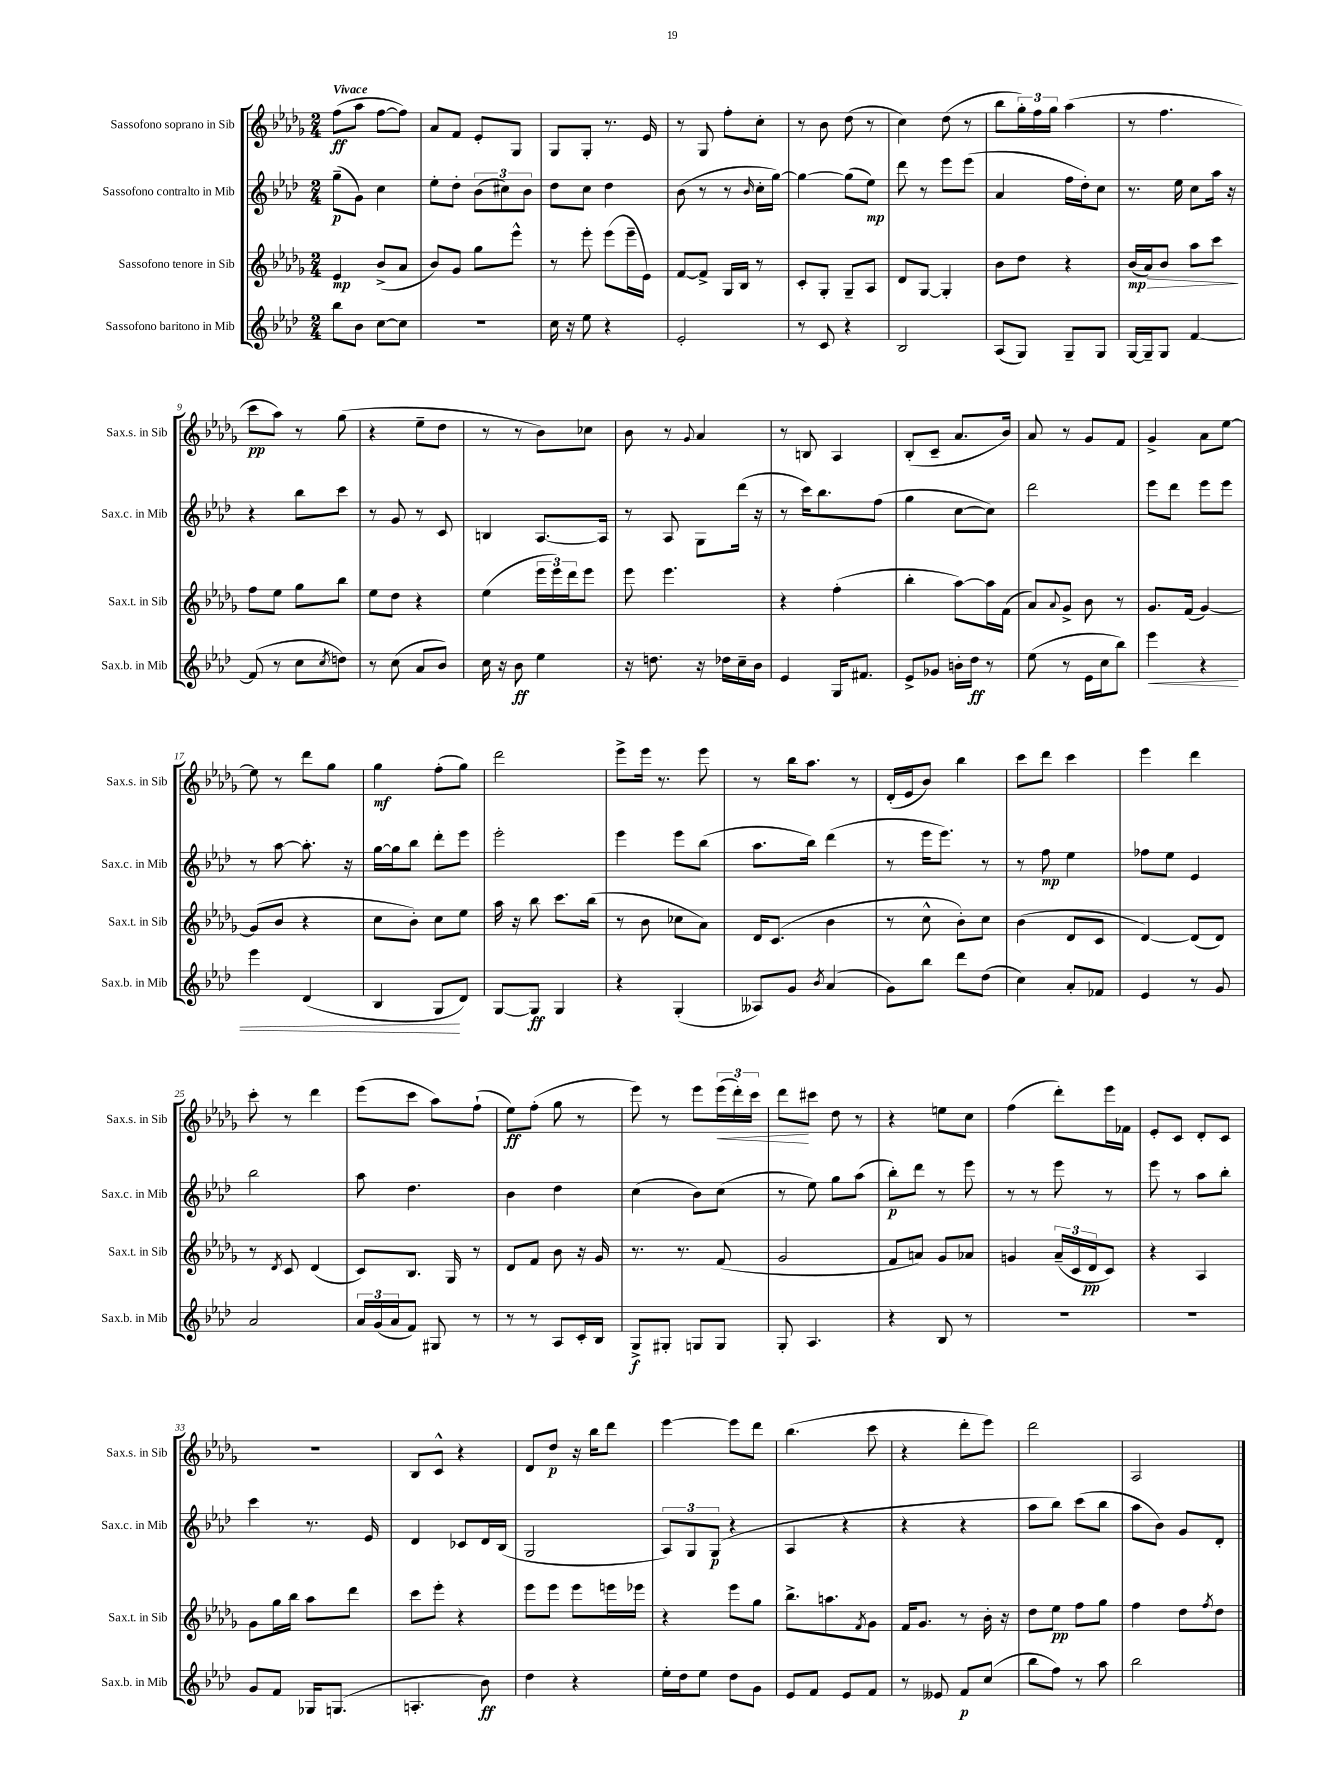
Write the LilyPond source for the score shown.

<<
\new StaffGroup <<
\new Staff = "s0" \with { instrumentName = "Sassofono soprano in Sib" shortInstrumentName = "Sax.s. in Sib" } {
    \clef treble \key des \major \numericTimeSignature \time 2/4 \tempo "Vivace"
    f''8\ff( aes''8 f''8~ f''8) |
    aes'8 f'8 ees'8-. ges8 |
    ges8 ges8-. r8. ees'16 |
    r8 ges8 f''8-. c''8-. |
    r8 bes'8 des''8( r8 |
    c''4) des''8( r8 |
    bes''8 \tuplet 3/2 { ges''16-.) f''16 ges''16 } aes''4( |
    r8 f''4. |
    c'''8\pp aes''8) r8 ges''8( |
    r4 ees''8-- des''8 |
    r8 r8 bes'8) ces''8 |
    bes'8 r8 \appoggiatura { ges'8 } aes'4 |
    r8 b8 aes4 |
    bes8-.( c'8-- aes'8. bes'16) |
    aes'8 r8 ges'8 f'8 |
    ges'4-> aes'8 ees''8~ |
    ees''8 r8 des'''8 ges''8 |
    ges''4\mf f''8-.( ges''8) |
    des'''2 |
    ees'''8-> ees'''16 r8. ees'''8 |
    r8 bes''16 aes''8. r8 |
    des'16-.( ees'16 bes'8) bes''4 |
    c'''8 des'''8 c'''4 |
    ees'''4 des'''4 |
    c'''8-. r8 des'''4 |
    ees'''8( c'''8 aes''8) f''8-!( |
    ees''8\ff) f''8-.( ges''8 r8 |
    ees'''8) r8 ees'''8 \tuplet 3/2 { ees'''16\<( des'''16-.) c'''16 } |
    des'''8\! cis'''8 des''8 r8 |
    r4 e''8 c''8 |
    f''4( des'''8-.) ees'''16 fes'16 |
    ees'8-. c'8 des'8-. c'8 |
    R2 |
    bes8 c'8-^ r4 |
    des'8 des''8\p r16 bes''16 des'''8 |
    ees'''4~ ees'''8 des'''8 |
    bes''4.( c'''8 |
    r4 des'''8-. ees'''8) |
    des'''2 |
    aes2 \bar "|." |
}
\new Staff = "s1" \with { instrumentName = "Sassofono contralto in Mib" shortInstrumentName = "Sax.c. in Mib" } {
    \clef treble \key aes \major \numericTimeSignature \time 2/4
    g''8--\p( g'8) c''4 |
    ees''8-. des''8-. \tuplet 3/2 { bes'8( cis''8) bes'8 } |
    des''8 c''8 des''4 |
    bes'8( r8 r8 \grace { bes'16 } c''16-. g''16~) |
    g''4~ g''8( ees''8\mp) |
    des'''8 r8 ees'''8 ees'''8( |
    aes'4 f''16 des''16-.) c''8 |
    r8. ees''16 c''8 aes''16 r16 |
    r4 bes''8 c'''8 |
    r8 g'8 r8 c'8 |
    b4 aes8.~ aes16 |
    r8 aes8 g8 des'''16( r16 |
    r8 c'''16) bes''8. f''8( |
    g''4 c''8~ c''8) |
    des'''2 |
    ees'''8 des'''8 ees'''8 ees'''8 |
    r8 aes''8~ aes''8.-. r16 |
    g''16~ g''16 bes''8 des'''8-. ees'''8 |
    ees'''2-. |
    ees'''4 ees'''8 bes''8( |
    aes''8. bes''16) des'''4( |
    r8 ees'''16 ees'''8.) r8 |
    r8 f''8\mp ees''4 |
    fes''8 ees''8 ees'4 |
    bes''2 |
    aes''8 des''4. |
    bes'4 des''4 |
    c''4( bes'8) c''8( |
    r8 ees''8) g''8 aes''8( |
    bes''8-.\p) des'''8 r8 ees'''8 |
    r8 r8 ees'''8 r8 |
    ees'''8 r8 aes''8 bes''8-. |
    c'''4 r8. ees'16 |
    des'4 ces'8 des'16 bes16( |
    g2 |
    \tuplet 3/2 { aes8) g8 g8\p( } r4 |
    aes4 r4 |
    r4 r4 |
    aes''8 bes''8) c'''8( bes''8 |
    aes''8 bes'8) g'8 des'8-. \bar "|." |
}
\new Staff = "s2" \with { instrumentName = "Sassofono tenore in Sib" shortInstrumentName = "Sax.t. in Sib" } {
    \clef treble \key des \major \numericTimeSignature \time 2/4
    ees'4\mp bes'8->( aes'8 |
    bes'8) ges'8 ges''8 ees'''8-^ |
    r8 ees'''8-. ees'''8( ees'''16-- ees'16) |
    f'8~ f'8-> ges16 bes16 r8 |
    c'8-. ges8-. ges8-- aes8 |
    des'8 ges8~ ges4-. |
    bes'8 des''8 r4 |
    bes'16\mp\>( aes'16) bes'8 aes''8 c'''8\! |
    f''8 ees''8 ges''8 bes''8 |
    ees''8 des''8 r4 |
    ees''4( \tuplet 3/2 { ees'''16 ees'''16) des'''16 } ees'''8 |
    ees'''8 ees'''4. |
    r4 f''4-.( |
    bes''4-. aes''8~) aes''16 f'16( |
    aes'8) \appoggiatura { aes'8 } ges'8-> bes'8 r8 |
    ges'8. f'16( ges'4~) |
    ges'8( bes'8 r4 |
    c''8 bes'8-.) c''8 ees''8 |
    aes''16 r16 bes''8 c'''8. bes''16( |
    r8 bes'8 ces''8 aes'8) |
    des'16 c'8.( bes'4 |
    r8 c''8-^ bes'8-.) c''8 |
    bes'4( des'8 c'8 |
    des'4~) des'8( des'8) |
    r8 \acciaccatura { des'8 } c'8 des'4( |
    c'8) bes8. ges16 r8 |
    des'8 f'8 bes'8 r16 ges'16 |
    r8. r8. f'8( |
    ges'2 |
    f'8 a'8) ges'8 aes'8 |
    g'4 \tuplet 3/2 { aes'16--( c'16 des'16\pp } c'8) |
    r4 aes4 |
    ges'8 ges''16 bes''16 aes''8 des'''8 |
    c'''8 ees'''8-. r4 |
    ees'''8 ees'''8 ees'''8 e'''16 ees'''16 |
    r4 ees'''8 ges''8 |
    bes''8.-> a''8. \acciaccatura { f'8 } ges'8 |
    f'16 ges'8. r8 bes'16-. r16 |
    des''8 ees''8\pp f''8 ges''8 |
    f''4 des''8 \acciaccatura { f''8 } des''8 \bar "|." |
}
\new Staff = "s3" \with { instrumentName = "Sassofono baritono in Mib" shortInstrumentName = "Sax.b. in Mib" } {
    \clef treble \key aes \major \numericTimeSignature \time 2/4
    bes''8 bes'8 c''8~ c''8 |
    r2 |
    c''16 r16 ees''8 r4 |
    ees'2-. |
    r8 c'8 r4 |
    bes2 |
    aes8( g8) g8-- g8 |
    g16~ g16-- g8 f'4~ |
    f'8( r8 c''8 \acciaccatura { c''8 } d''8) |
    r8 c''8( aes'8 bes'8) |
    c''16 r16 bes'8\ff ees''4 |
    r16 d''8. r16 des''16 c''16-- bes'16 |
    ees'4 g16 fis'8. |
    ees'8-> ges'8 b'16-. des''16\ff r8 |
    ees''8( r8 ees'16 c''16 bes''8) |
    ees'''4\< r4 |
    ees'''4 des'4( |
    bes4 g8\! des'8) |
    g8~ g8\ff g4 |
    r4 g4-.( |
    aeses8) g'8 \acciaccatura { bes'8 } aes'4( |
    g'8) bes''8 des'''8 des''8( |
    c''4) aes'8-. fes'8 |
    ees'4 r8 g'8 |
    aes'2 |
    \tuplet 3/2 { aes'16 g'16( aes'16 } f'8) gis8 r8 |
    r8 r8 aes8 c'16-. bes16 |
    g8->\f gis8-. g8 g8 |
    g8-. aes4. |
    r4 bes8 r8 |
    R2 |
    R2 |
    g'8 f'8 ges16 g8.( |
    a4.-. bes'8\ff) |
    des''4 r4 |
    ees''16-. des''16 ees''8 des''8 g'8 |
    ees'8 f'8 ees'8 f'8 |
    r8 eeses'8 f'8\p c''8( |
    bes''8 f''8) r8 aes''8 |
    bes''2 \bar "|." |
}
>>
>>
